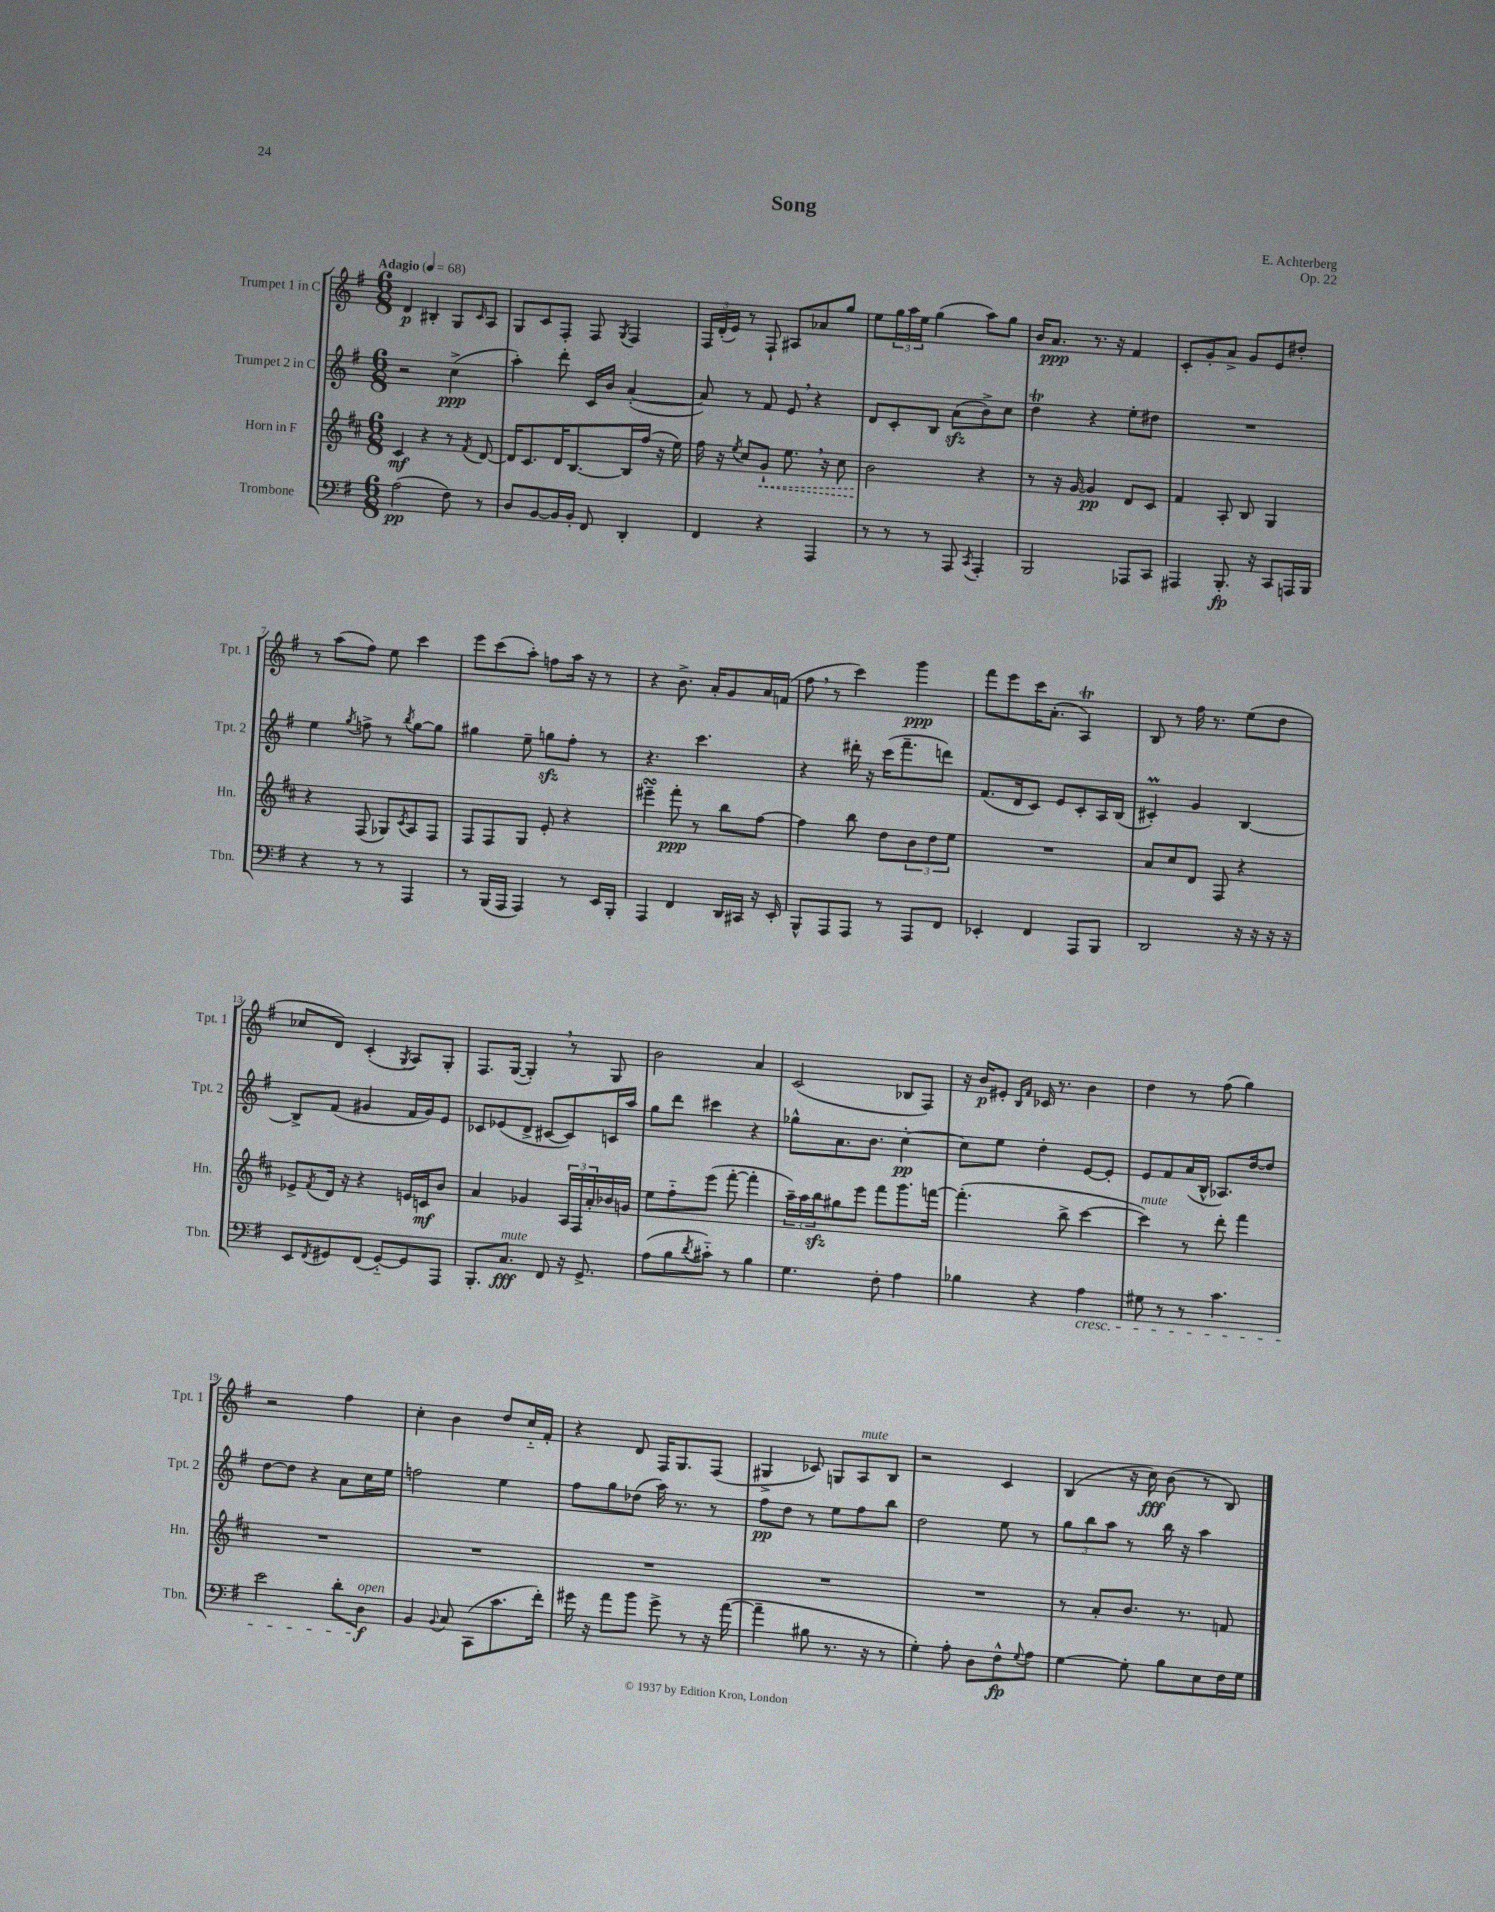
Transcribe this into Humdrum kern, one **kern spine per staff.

**kern	**kern	**kern	**kern
*staff4	*staff3	*staff2	*staff1
*clefF4	*clefG2	*clefG2	*clefG2
*k[f#]	*k[f#c#]	*k[f#]	*k[f#]
*M6/8	*M6/8	*M6/8	*M6/8
*MM68	*MM68	*MM68	*MM68
(2A	4c#	2r	4d
.	4r	.	4B#'
8F#)	8r	(4cc^	8G
.	8qf#	.	16qqc
8r	[8d	.	8A
=	=	=	=
8D	16d]	4aa')	8G
.	8.c#	.	.
[8BB	.	.	8c
16BB]	16d	8ddd'	8F#'
16BB'	[8.B	.	.
8FF#	.	16c	8F#
.	.	16b	.
.	.	.	8qG
4DD'	16B]	([4a'	4F#
.	(16ff#	.	.
.	16r	.	.
.	16ee)	.	.
=	=	=	=
4FF#	16ff#	8a])	24F#
.	.	.	(24d'
.	16r	.	.
.	.	.	24e)
.	8qee	.	.
.	8cc#	8r	8r
4r	8g`	8f#	8F#`
.	8.ee	8e	8A#
4AAA	.	4r	8a-
.	16r	.	.
.	8cc#	.	8gg
=	=	=	=
8r	2b	8d	8ee
8r	.	8c'	24gg
.	.	.	24aa
.	.	.	24ee
8r	.	8B	(4gg
8AAA	.	(8a	.
8qCC	.	.	.
4AAA'	4r	8b^)	8aa)
.	.	8cc	8gg
=	=	=	=
2BBB	8r	4dd	16b
.	.	.	8.a
.	16r	.	.
.	[16g	.	.
.	4g]	4r	8.r
.	.	.	16r
8AAA-	8d	8ee'	4f#
8CC	8c#	8dd#	.
=	=	=	=
4AAA#	4f#	2.r	8c'
.	.	.	8g'
8.BBB'	8A'	.	8a^
.	8B	.	8g
16r	.	.	.
8CC	4G	.	8e
16AAA	.	.	8dd#'
16BBB	.	.	.
=	=	=	=
4r	4r	4ee	8r
.	.	.	(8aa
.	.	8qgg	.
8r	(8F#	8ff^	8ff#)
8r	8G-)	8r	8ee
.	8qc#	8qbb	.
4AAA	8A	[8gg	4ccc
.	8F#	8gg]	.
=	=	=	=
8r	8F#	4gg#	8eee
(16BBB	8F#	.	(8ccc
16AAA	.	.	.
4AAA)	8G	8ee~	8aa')
.	8e'	8gg	8ff
8r	4r	8ff#'	16aa
.	.	.	16r
16EE	.	8r	8r
16BBB'	.	.	.
=	=	=	=
4AAA	4eee#~	4.r	4r
4FF#	8fff#'	.	8.b^
.	8r	4.ccc	.
.	.	.	16a'
16DD	8bb	.	8g
16CC#	.	.	.
16r	[8ff#	.	16a
16EE'	.	.	(16f
=	=	=	=
8BBB^^	4ff#]	4r	8ff#
8AAA	.	.	8r
8AAA	8bb	16ddd#'	4ccc)
.	.	16r	.
8r	8dd	(16ccc	.
.	.	8.fff#~	.
8AAA	12b	.	4ggg
.	12dd	.	.
8FF#	.	8ddd)	.
.	12ee	.	.
=	=	=	=
4EE-'	2.r	(8.f#	8fff#
.	.	.	8eee
.	.	16d	.
4FF#	.	8c)	16ccc
.	.	.	(8.a'
.	.	8e	.
8AAA	.	8c'	4A)
8BBB	.	16A	.
.	.	(16B	.
=	=	=	=
2DD	8a	4c#')	8B
.	8cc#	.	8r
.	8d	4g	16ff#
.	.	.	8.r
.	8F#	.	.
16r	4r	[4B	(8ee
16r	.	.	.
16r	.	.	8dd
16r	.	.	.
=	=	=	=
8EE	8e-^	8B^]	8cc-
8qFF#	8qf#	.	.
8GG#	16d	(8f#	8d)
.	16r	.	.
(8FF#	4r	4g#	(4c'
[8GG#'~)	.	.	.
.	.	.	8qG
8GG#]	16e	16f#	8A)
.	16c	16g#)	.
8AAA	8b	8e	8G'
=	=	=	=
8.BBB'	4a	8c-	8.F#
.	.	(8e-	.
8.C	.	.	([16G
.	4g-	8d^	4G'])
8FF#	.	[8c#	.
16r	24A	8c#])	8r
.	24F#	.	.
8.GG^	.	.	.
.	24a'	.	.
.	16b-	16c	8G
.	16g	16aa	.
=	=	=	=
(8A	8ee	8gg	2b
8B	8ff#'~	8ddd	.
8qd	.	.	.
8c#'~)	(8eee	4ccc#	.
8r	[8fff#'	.	.
4B	4fff#']	4r	4a
=	=	=	=
4.G	24aa~)	8gg-^^	(2c
.	24aa	.	.
.	24bb	.	.
.	8gg#	8.a	.
.	8eee	.	.
.	.	8.b	.
8F#'	8fff#	.	.
4A	8.ggg	[4cc'	8B-
.	.	.	8F#)
.	[16fff	.	.
=	=	=	=
4B-	(4.fff']	8cc]	16r
.	.	.	16b
.	.	8ee	8e#'
.	.	.	16qqB
.	.	.	16qqf#
4r	.	4dd'	16c-
.	.	.	8.r
.	8bb^	.	.
4A	[4ccc#	[8e	4b
.	.	8e']	.
=	=	=	=
8G#	4ccc#])	8e	4dd
8r	.	8f#	.
8r	8r	(16a	8r
.	.	16B^^	.
4.c	8ddd'	8.A-)	(8ff#
.	4fff#	.	4gg)
.	.	[16dd	.
.	.	8dd]	.
=	=	=	=
2e	2.r	[8dd	2r
.	.	8dd]	.
.	.	4r	.
8d'	.	8a	4ff#
8D	.	16cc	.
.	.	16ee	.
=	=	=	=
4BB	2.r	2ff	4cc'
8qqBB	.	.	.
8C	.	.	4b
(8CC	.	.	.
8.c	.	4ee	8dd
.	.	.	16cc'~
16f#')	.	.	16f#'
=	=	=	=
16g#	2.r	8ff#	4r
16r	.	.	.
8a	.	8gg	.
8b	.	(8dd-	8d
8g#^	.	16aa)	16F#
.	.	8.r	8.G
8r	.	.	.
16r	.	8r	(8F#
([16a	.	.	.
=	=	=	=
4a~]	2.r	8ff#	4G#^
.	.	8dd	.
8B#	.	8r	8c-)
8.r	.	8ee	8G
.	.	8ff#	8A
16r	.	.	.
8r	.	8bb	8B
=	=	=	=
4G')	2.r	2dd	2r
8A'	.	.	.
8D	.	.	.
8F#^^	.	8ee	4c
8qqG	.	.	.
8A	.	8r	.
=	=	=	=
[4G	8r	12gg	(4B
.	.	12bb	.
.	8a'	.	.
.	.	12aa	.
8G']	8.b	8r	16r
.	.	.	16cc)
8B	.	16bb	(8b
.	8.r	16r	.
8E	.	4aa	8r
16F#	8f	.	8B)
16G	.	.	.
==	==	==	==
*-	*-	*-	*-
